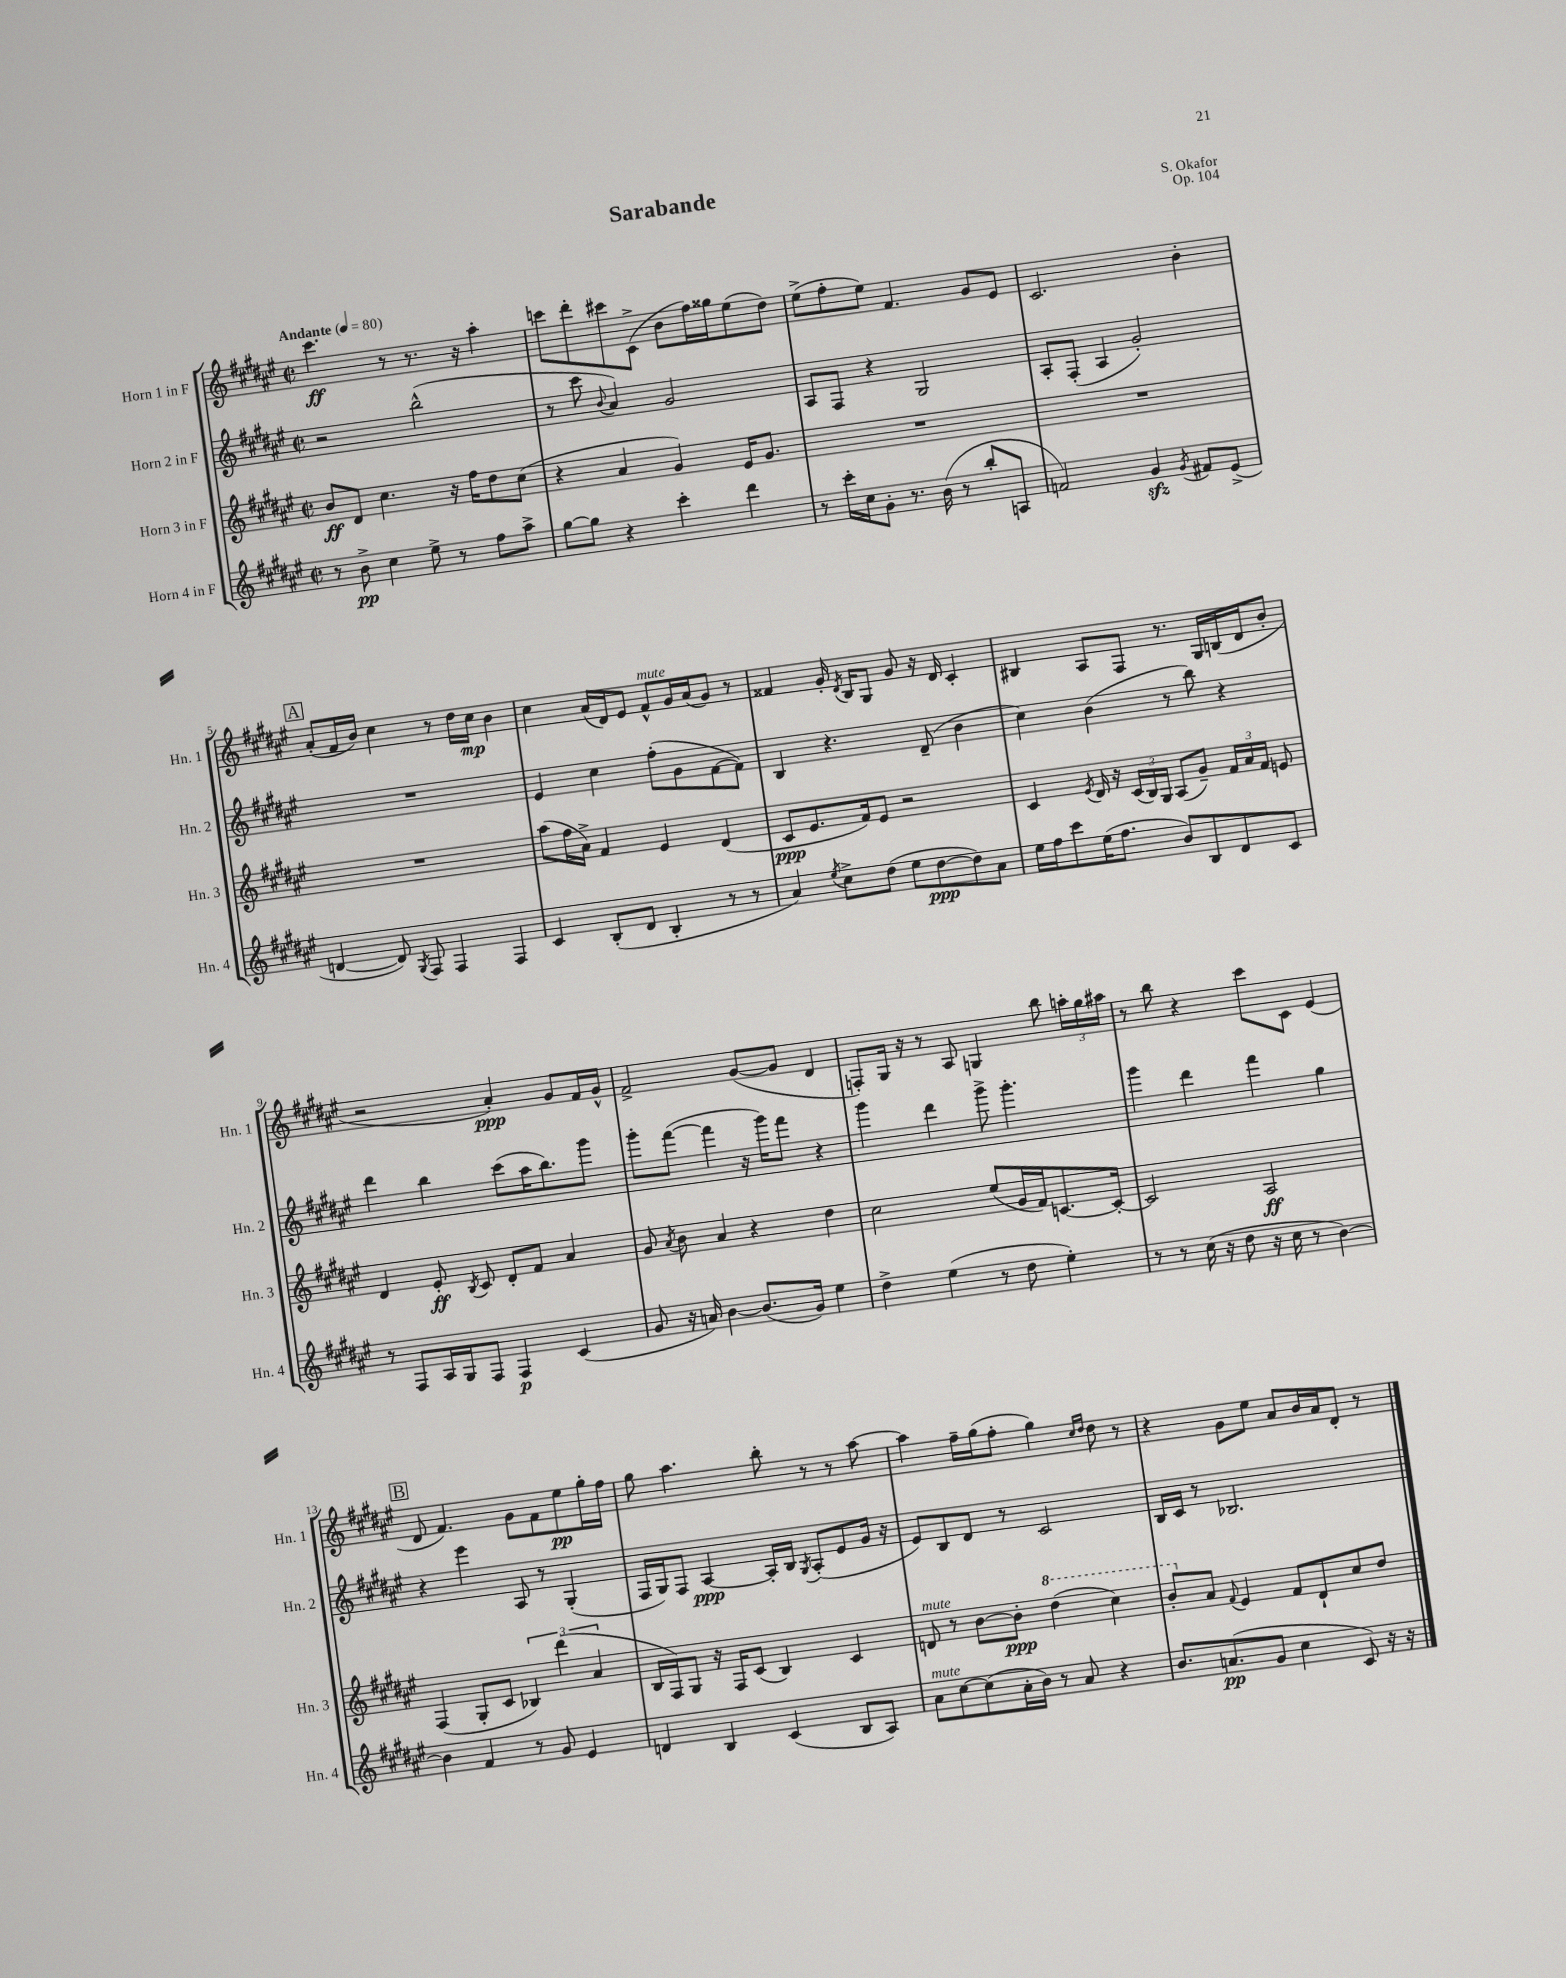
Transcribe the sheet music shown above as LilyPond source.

\header { title = "Sarabande" composer = "S. Okafor" opus = "Op. 104" }
<<
\new StaffGroup <<
\new Staff = "s0" \with { instrumentName = "Horn 1 in F" shortInstrumentName = "Hn. 1" } {
    \clef treble \key fis \major \defaultTimeSignature \time 2/2 \tempo "Andante" 4 = 80
    \autoBeamOff cis'''4.\ff r8 r8. r16 ais''4-. |
    c'''8[ dis'''8-. cis'''8 cis'8]->( b'8[ fis''16) gisis''16 eis''8( dis''8]) |
    eis''8[->( fis''8-. eis''8]) fis'4. gis'8[ eis'8] |
    cis'2. b'4-. |
    \mark \markup { \box "A" } ais'8[-.( fis'16 b'16]) cis''4 r8 dis''16[ cis''16]\mp b'4 |
    cis''4 ais'16[( dis'16) eis'8] fis'8[-^^\markup { \italic "mute" } gis'16 ais'16( gis'8]) r8 |
    fisis'4 gis'16-. \acciaccatura { dis'8 } b16[ gis8] gis'8 r16 dis'16 cis'4-. |
    bis4 ais8[ fis8] r8. gis16[ b16( dis'16 b'8]-. |
    r2 ais'4-.\ppp) gis'8[ fis'16 gis'16]-^ |
    fis'2-> gis'8[~( gis'8] dis'4 |
    f8[-.) gis16] r16 r8 ais8 g4 b''8 \tuplet 3/2 { a''16[-. gis''16 ais''16] } |
    r8 b''8 r4 cis'''8[ cis'8] eis'4( |
    \mark \markup { \box "B" } dis'8 fis'4.) gis'8[ fis'8 eis''8\pp gis''16-. fis''16] |
    gis''8 ais''4. b''8-. r8 r8 ais''8~ |
    ais''4 fis''16[-- gis''16( fis''8]-. gis''4) \grace { cis''16[ dis''16] } dis''8 r8 |
    r4 gis'8[ eis''8] ais'8[ b'16 ais'16 dis'8]-. r8 \bar "|." |
}
\new Staff = "s1" \with { instrumentName = "Horn 2 in F" shortInstrumentName = "Hn. 2" } {
    \clef treble \key fis \major \defaultTimeSignature \time 2/2
    \autoBeamOff r2 b''2-^( |
    r8 cis'''8 \appoggiatura { b'8 } ais'4) gis'2 |
    ais8[ fis8] r4 gis2 |
    ais8[-. fis8]-.( ais4 gis'2-.) |
    \mark \markup { \box "A" } R1 |
    eis'4 cis''4 fis''8[-.( gis'8 fis'8~ fis'8]) |
    b4 r4. dis'8--( b'4 |
    cis''4) b'4( r8 b''8) r4 |
    dis'''4 b''4 cis'''8[( ais''16 b''8.) gis'''8] |
    gis'''8[-. fis'''8]~( fis'''4 r16 gis'''16[) fis'''8] r4 |
    gis'''4 dis'''4 gis'''8-> gis'''4.-. |
    gis'''4 dis'''4 fis'''4 gis''4 |
    \mark \markup { \box "B" } r4 eis'''4 ais8 r8 gis4-.( |
    fis16[ gis16) fis8] ais4~\ppp ais16[-. b16] \acciaccatura { gis8 } ais8[-.( eis'8 gis'16] r16 |
    eis'8[) b8 dis'8] r8 cis'2 |
    b16[ cis'16] r8 bes2. \bar "|." |
}
\new Staff = "s2" \with { instrumentName = "Horn 3 in F" shortInstrumentName = "Hn. 3" } {
    \clef treble \key fis \major \defaultTimeSignature \time 2/2
    \autoBeamOff b'8[\ff dis'8] cis''4. r16 fis''16[ dis''8 cis''8]( |
    r4 ais'4 gis'4) eis'16[ gis'8.] |
    R1 |
    R1 |
    \mark \markup { \box "A" } R1 |
    ais''8[( fis''16 ais'16]->) fis'4 eis'4 dis'4( |
    cis'8[\ppp eis'8. fis'16) eis'8] r2 |
    cis'4 \acciaccatura { eis'8 } dis'16 r16 \tuplet 3/2 { cis'16[( b16) gis16] } ais8[( gis'8]--) \tuplet 3/2 { fis'16[ ais'16 fis'16] } e'8 |
    dis'4 eis'8-.\ff \acciaccatura { b8 } cis'8 dis'8[-. fis'8] ais'4 |
    gis'8 \acciaccatura { ais'8 } b'8 ais'4 r4 dis''4 |
    cis''2 eis''8[( gis'16 fis'16) c'8.~ c'16]~-. |
    c'2 ais2\ff |
    \mark \markup { \box "B" } fis4( gis8[-. cis'8] \tuplet 3/2 { bes4) dis'''4( ais'4 } |
    b16[ fis16) gis8] r16 fis16[ cis'8]( b4) cis'4 |
    d'8^\markup { \italic "mute" } r8 b'8[~ b'8]-.\ppp \ottava #1 dis'''4( cis'''4) |
    b''8[-. \ottava #0 ais'8] \appoggiatura { fis'8 } eis'4 fis'8[ dis'8-! cis''8 dis''8] \bar "|." |
}
\new Staff = "s3" \with { instrumentName = "Horn 4 in F" shortInstrumentName = "Hn. 4" } {
    \clef treble \key fis \major \defaultTimeSignature \time 2/2
    \autoBeamOff r8 b'8->\pp cis''4 eis''8-> r8 fis''8[ ais''8]-> |
    gis''8[~ gis''8] r4 cis'''4-. dis'''4 |
    r8 cis'''16[-. cis''16 gis'8]-. r8. b'16( r8 b''8[-. a8] |
    f'2) gis'4\sfz \acciaccatura { gis'8 } fis'8[ eis'8]->( |
    \mark \markup { \box "A" } d'4~ d'8) \acciaccatura { gis8 } fis8 fis4 fis4 |
    cis'4 b8[-.( dis'8] b4-. r8 r8 |
    ais'4) \acciaccatura { eis''8 } cis''8[-> dis''8]( eis''8[ dis''8~\ppp dis''8) ais'8] |
    eis''16[ fis''16 cis'''8 eis''16( fis''8.] b'8[) b8 dis'8 cis'8] |
    r8 fis8[ ais16 gis16 fis8] fis4\p cis'4( |
    gis'8 r16 a'16) b'4~ b'8.[( gis'16]) eis''4 |
    dis''4-> eis''4( r8 dis''8 eis''4-.) |
    r8 r8 cis''16( r16 dis''8 r16 cis''16 r8 b'4~) |
    \mark \markup { \box "B" } b'4 fis'4 r8 gis'8 eis'4 |
    d'4 b4 cis'4( b8[ ais8]) |
    ais'8[^\markup { \italic "mute" } cis''8~ cis''8( ais'16-. b'16]) r8 ais'8 r4 |
    b'8.[ a'8.\pp( gis'8] cis''4 cis'8) r16 r16 \bar "|." |
}
>>
>>
